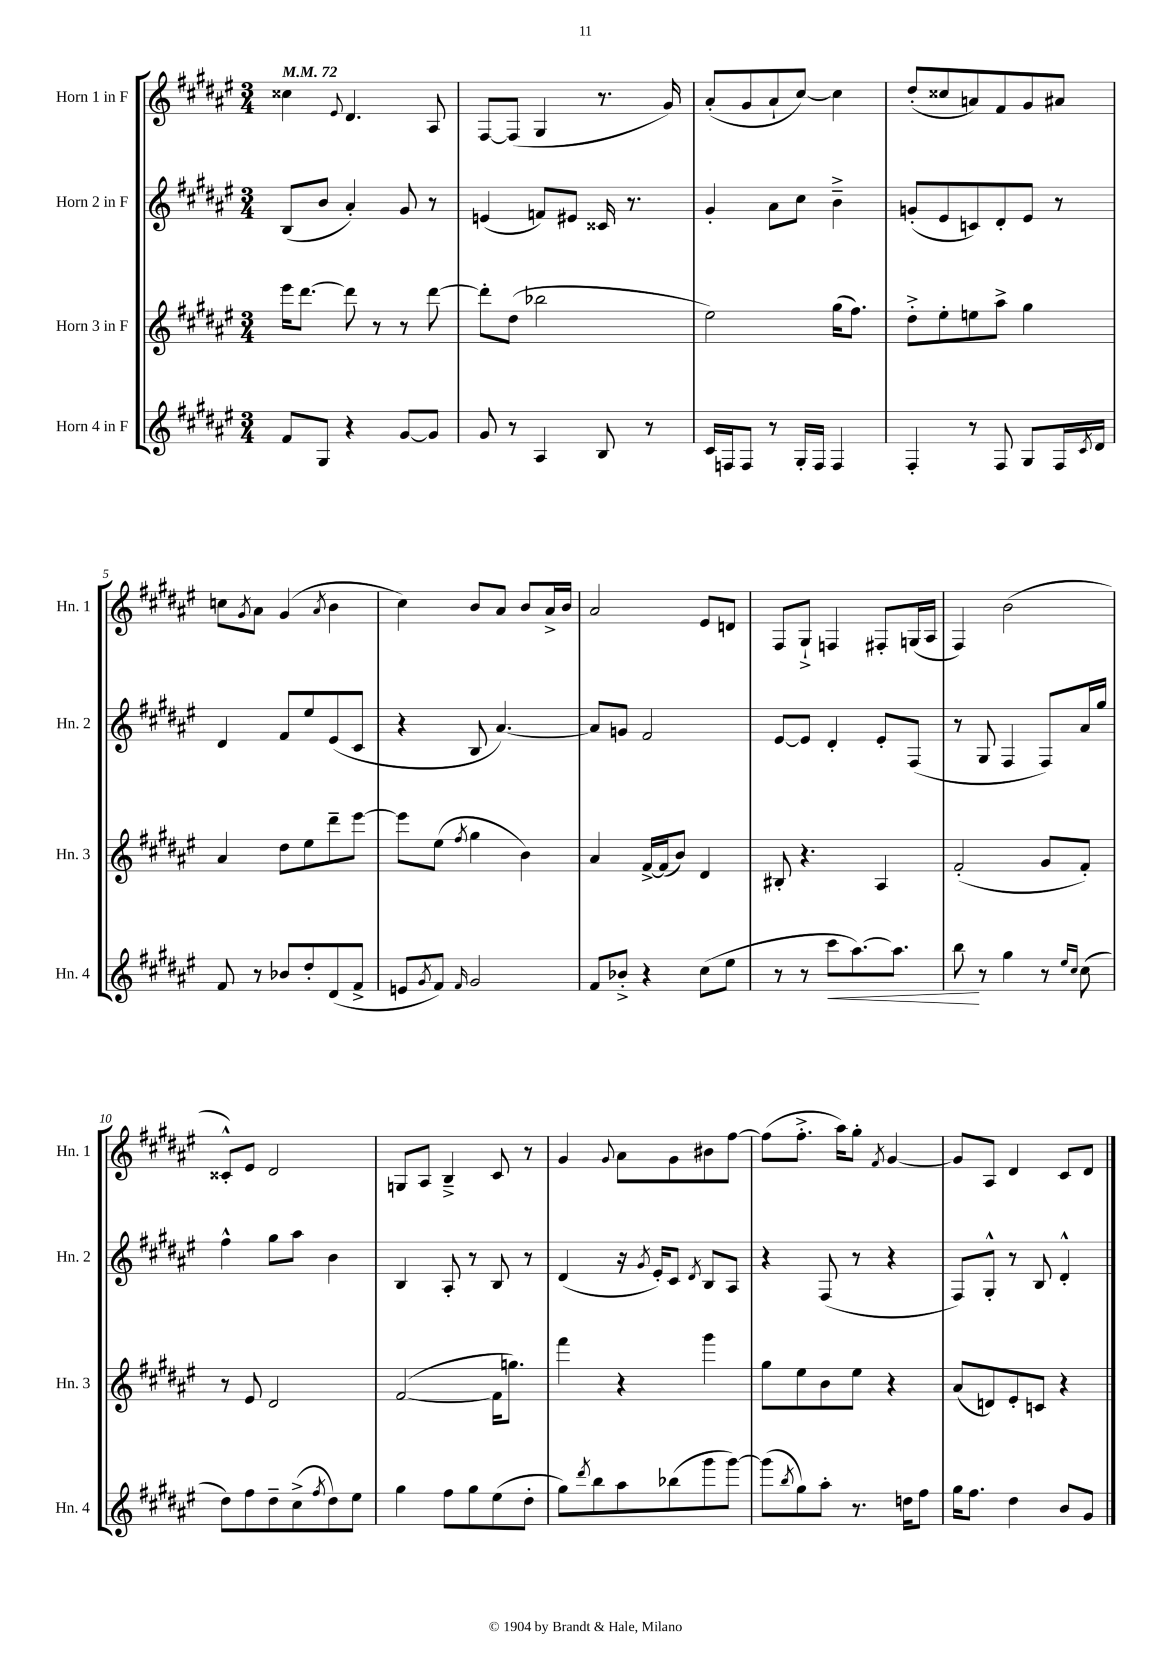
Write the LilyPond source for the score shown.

<<
\new StaffGroup <<
\new Staff = "s0" \with { instrumentName = "Horn 1 in F" shortInstrumentName = "Hn. 1" } {
    \clef treble \key fis \major \numericTimeSignature \time 3/4 \tempo 4 = 72
    cisis''4 \appoggiatura { eis'8 } dis'4. ais8 |
    fis8~ fis8( gis4 r8. gis'16) |
    ais'8-.( gis'8 ais'8-! cis''8~) cis''4 |
    dis''8-.( cisis''8 a'8) fis'8 gis'8 ais'8 |
    c''8 \acciaccatura { gis'8 } ais'8 gis'4( \acciaccatura { ais'8 } b'4 |
    cis''4) b'8 ais'8 b'8 ais'16-> b'16 |
    ais'2 eis'8 d'8 |
    fis8 gis8-!-> f4 fis8-. g16( ais16 |
    fis4) b'2( |
    cisis'8-.-^) eis'8 dis'2 |
    g8 ais8 b4---> cis'8 r8 |
    gis'4 \appoggiatura { gis'8 } ais'8 gis'8 bis'8 fis''8~ |
    fis''8( fis''8.-.-> ais''16) gis''8-. \acciaccatura { fis'8 } gis'4~ |
    gis'8 ais8 dis'4 cis'8 dis'8 \bar "|." |
}
\new Staff = "s1" \with { instrumentName = "Horn 2 in F" shortInstrumentName = "Hn. 2" } {
    \clef treble \key fis \major \numericTimeSignature \time 3/4
    b8( b'8 ais'4-.) gis'8 r8 |
    e'4( f'8) eis'8 cisis'16 r8. |
    gis'4-. ais'8 cis''8 b'4---> |
    g'8-.( eis'8 c'8) dis'8-. eis'8 r8 |
    dis'4 fis'8 eis''8 eis'8( cis'8 |
    r4 b8 ais'4.~) |
    ais'8 g'8 fis'2 |
    eis'8~ eis'8 dis'4-. eis'8-. fis8( |
    r8 gis8 fis4 fis8) ais'16 gis''16 |
    fis''4-^ gis''8 ais''8 b'4 |
    b4 ais8-. r8 b8 r8 |
    dis'4( r16 \acciaccatura { gis'8 } eis'16-.) cis'8 \acciaccatura { dis'8 } b8 ais8 |
    r4 fis8( r8 r4 |
    fis8) gis8-.-^ r8 b8 dis'4-.-^ \bar "|." |
}
\new Staff = "s2" \with { instrumentName = "Horn 3 in F" shortInstrumentName = "Hn. 3" } {
    \clef treble \key fis \major \numericTimeSignature \time 3/4
    eis'''16 dis'''8.~ dis'''8 r8 r8 dis'''8~ |
    dis'''8-. dis''8( bes''2 |
    eis''2) gis''16( fis''8.) |
    dis''8-.-> eis''8-. e''8 ais''8-> gis''4 |
    ais'4 dis''8 eis''8 dis'''8-- eis'''8~ |
    eis'''8 eis''8( \acciaccatura { fis''8 } gis''4 b'4) |
    ais'4 fis'16~-> fis'16( b'8) dis'4 |
    bis8-. r4. ais4 |
    fis'2-.( gis'8 fis'8-.) |
    r8 eis'8 dis'2 |
    fis'2~( fis'16 g''8.) |
    fis'''4 r4 gis'''4 |
    gis''8 eis''8 b'8 eis''8 r4 |
    ais'8( d'8) eis'8-. c'8 r4 \bar "|." |
}
\new Staff = "s3" \with { instrumentName = "Horn 4 in F" shortInstrumentName = "Hn. 4" } {
    \clef treble \key fis \major \numericTimeSignature \time 3/4
    fis'8 gis8 r4 gis'8~ gis'8 |
    gis'8 r8 ais4 b8 r8 |
    cis'16 f16 f8 r8 gis16-. f16 f4 |
    fis4-. r8 fis8 gis8 fis16 \acciaccatura { cis'8 } dis'16 |
    fis'8 r8 bes'8 dis''8-. dis'8( fis'8-> |
    e'8 \acciaccatura { gis'8 } fis'8) \grace { fis'16 } gis'2 |
    fis'8 bes'8-.-> r4 cis''8( eis''8 |
    r8 r8 cis'''8\< ais''8.~) ais''8. |
    b''8\! r8 gis''4 r8 \grace { eis''16 cis''16 } cis''8( |
    dis''8) fis''8 dis''8-- cis''8->( \acciaccatura { fis''8 } dis''8) eis''8 |
    gis''4 fis''8 gis''8 eis''8( dis''8-. |
    gis''8) \acciaccatura { dis'''8 } b''8 ais''8 bes''8( gis'''8 gis'''8~) |
    gis'''8( \acciaccatura { b''8 } gis''8) ais''8-. r8. d''16 fis''8 |
    gis''16 fis''8. dis''4 b'8 gis'8 \bar "|." |
}
>>
>>
